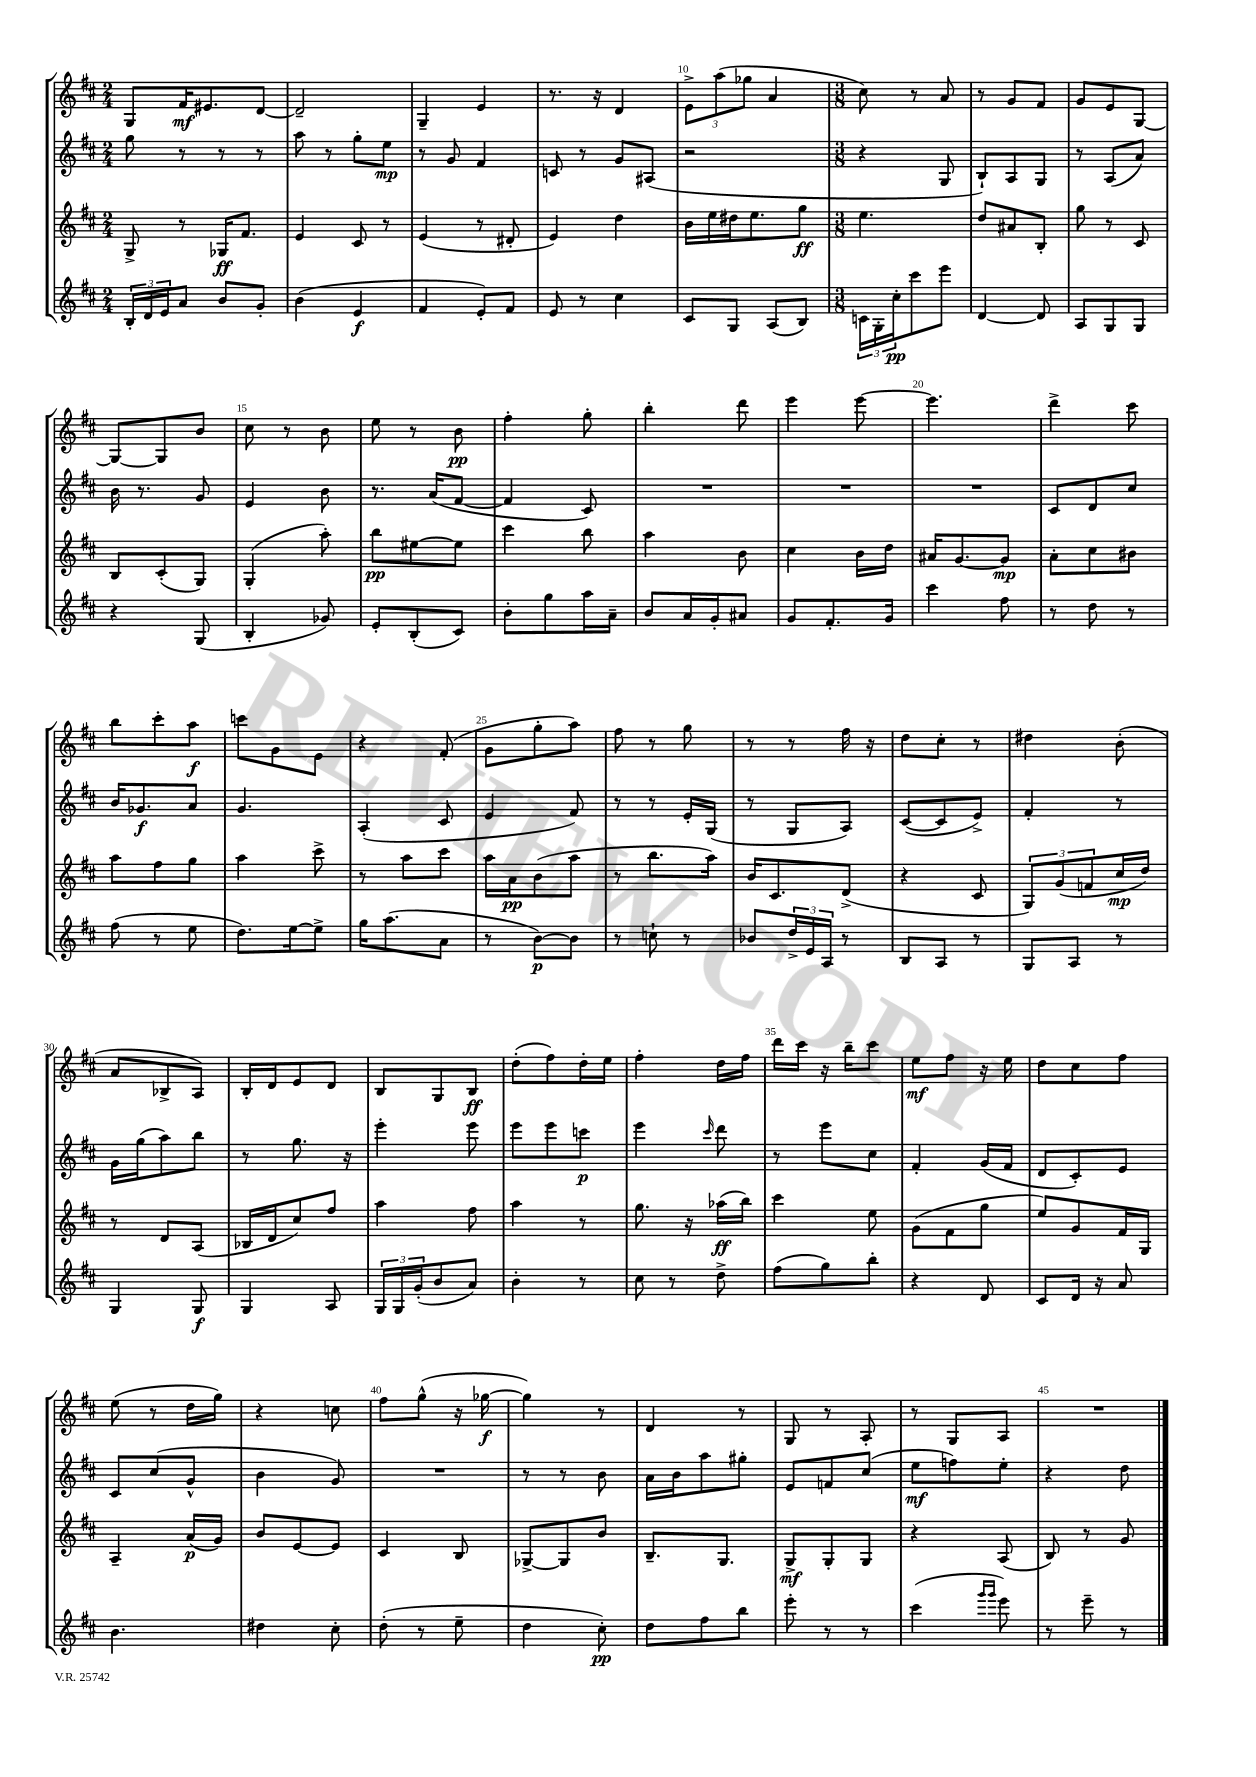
<<
\new StaffGroup <<
\new Staff = "s0" {
    \clef treble \key d \major \numericTimeSignature \time 2/4
    g8 fis'16\mf eis'8. d'8~ |
    d'2-- |
    g4-- e'4 |
    r8. r16 d'4 |
    \tuplet 3/2 { e'8-> a''8( ges''8 } a'4 |
    \numericTimeSignature \time 3/8 cis''8) r8 a'8 |
    r8 g'8 fis'8 |
    g'8 e'8 g8~ |
    g8~ g8 b'8 |
    cis''8 r8 b'8 |
    e''8 r8 b'8\pp |
    fis''4-. g''8-. |
    b''4-. d'''8 |
    e'''4 e'''8~ |
    e'''4. |
    d'''4-> cis'''8 |
    b''8 cis'''8-. a''8\f |
    c'''8 g'8 e'8 |
    r4 fis'8-.( |
    g'8 g''8-. a''8) |
    fis''8 r8 g''8 |
    r8 r8 fis''16 r16 |
    d''8 cis''8-. r8 |
    dis''4 b'8-.( |
    a'8 bes8-> a8) |
    b16-. d'16 e'8 d'8 |
    b8 g8 b8\ff |
    d''8-.( fis''8) d''16-. e''16 |
    fis''4-. d''16 fis''16 |
    d'''16 cis'''16 r16 b''16-- cis'''8 |
    e''8\mf fis''8 r16 e''16 |
    d''8 cis''8 fis''8 |
    e''8( r8 d''16 g''16) |
    r4 c''8 |
    fis''8 g''8-^( r16 ges''16~\f |
    ges''4) r8 |
    d'4 r8 |
    g8 r8 a8-. |
    r8 g8 a8 |
    R4. \bar "|." |
}
\new Staff = "s1" {
    \clef treble \key d \major \numericTimeSignature \time 2/4
    g''8 r8 r8 r8 |
    a''8 r8 g''8-. e''8\mp |
    r8 g'8 fis'4 |
    c'8 r8 g'8 ais8( |
    r2 |
    \numericTimeSignature \time 3/8 r4 g8 |
    b8-!) a8 g8 |
    r8 a8( a'8) |
    b'16 r8. g'8 |
    e'4 b'8 |
    r8. a'16( fis'8~ |
    fis'4 cis'8) |
    R4. |
    R4. |
    R4. |
    cis'8 d'8 cis''8 |
    b'16 ges'8.\f a'8 |
    g'4. |
    a4-.( cis'8 |
    e'4 fis'8) |
    r8 r8 e'16-. g16( |
    r8 g8 a8) |
    cis'8~( cis'8 e'8->) |
    fis'4-. r8 |
    g'16 g''16( a''8) b''8 |
    r8 g''8. r16 |
    e'''4-. e'''8 |
    e'''8 e'''8 c'''8\p |
    e'''4 \grace { cis'''16 } d'''8 |
    r8 e'''8 cis''8 |
    fis'4-. g'16( fis'16 |
    d'8 cis'8-.) e'8 |
    cis'8 cis''8( g'8-^ |
    b'4 g'8) |
    R4. |
    r8 r8 b'8 |
    a'16 b'16 a''8 gis''8-. |
    e'8 f'8 cis''8( |
    e''8\mf f''8) e''8-. |
    r4 d''8 \bar "|." |
}
\new Staff = "s2" {
    \clef treble \key d \major \numericTimeSignature \time 2/4
    g8-> r8 ges16\ff fis'8. |
    e'4 cis'8 r8 |
    e'4( r8 dis'8-. |
    e'4) d''4 |
    b'16 e''16 dis''16 e''8. g''8\ff |
    \numericTimeSignature \time 3/8 e''4. |
    d''8 ais'8 b8-. |
    g''8 r8 cis'8 |
    b8 cis'8-.( g8) |
    g4-.( a''8-.) |
    b''8\pp eis''8~ eis''8 |
    cis'''4 b''8 |
    a''4 b'8 |
    cis''4 b'16 d''16 |
    ais'16 g'8.~ g'8\mp |
    a'8-. cis''8 bis'8 |
    a''8 fis''8 g''8 |
    a''4 cis'''8-> |
    r8 a''8 cis'''8 |
    a''16 a'16\pp b'8( a''8 |
    r8 b''8. a''16) |
    b'16 cis'8. d'8->( |
    r4 cis'8 |
    \tuplet 3/2 { g8) g'8( f'8 } cis''16\mp d''16) |
    r8 d'8 a8( |
    bes16 d'16 cis''8) fis''8 |
    a''4 fis''8 |
    a''4 r8 |
    g''8. r16 aes''16\ff( b''16) |
    cis'''4 e''8 |
    g'8( fis'8 g''8 |
    e''8) g'8 fis'16 g16 |
    a4-- a'16\p( g'16) |
    b'8 e'8~ e'8 |
    cis'4 b8 |
    ges8~-> ges8 b'8 |
    b8.-- g8. |
    g8->\mf g8-. g8 |
    r4 a8( |
    b8) r8 g'8 \bar "|." |
}
\new Staff = "s3" {
    \clef treble \key d \major \numericTimeSignature \time 2/4
    \tuplet 3/2 { b16-. d'16 e'16 } a'8 b'8 g'8-. |
    b'4( e'4\f |
    fis'4 e'8-.) fis'8 |
    e'8 r8 cis''4 |
    cis'8 g8 a8( b8) |
    \numericTimeSignature \time 3/8 \tuplet 3/2 { c'16 g16-. cis''16-.\pp } cis'''8 e'''8 |
    d'4~ d'8 |
    a8 g8 g8 |
    r4 g8( |
    b4-. ges'8) |
    e'8-. b8-.( cis'8) |
    b'8-. g''8 a''16 a'16-- |
    b'8 a'16 g'16-. ais'8 |
    g'8 fis'8.-. g'16 |
    cis'''4 fis''8 |
    r8 d''8 r8 |
    fis''8( r8 e''8 |
    d''8.) e''16~ e''8-> |
    g''16 a''8.( a'8 |
    r8 b'8~\p) b'8 |
    r8 c''8-! r8 |
    bes'8 \tuplet 3/2 { d''16-> e'16 a16 } r8 |
    b8 a8 r8 |
    g8 a8 r8 |
    g4 g8\f |
    g4 a8 |
    \tuplet 3/2 { g16 g16 g'16-.( } b'8 a'8) |
    b'4-. r8 |
    cis''8 r8 d''8-> |
    fis''8( g''8) b''8-. |
    r4 d'8 |
    cis'8 d'16 r16 a'8 |
    b'4. |
    dis''4 cis''8-. |
    d''8-.( r8 e''8-- |
    d''4 cis''8-.\pp) |
    d''8 fis''8 b''8 |
    e'''8-. r8 r8 |
    cis'''4( \grace { g'''16 g'''16 } e'''8) |
    r8 e'''8-- r8 \bar "|." |
}
>>
>>
\layout { \context { \Score currentBarNumber = #6 \override BarNumber.break-visibility = ##(#f #t #t) barNumberVisibility = #(every-nth-bar-number-visible 5) } }
